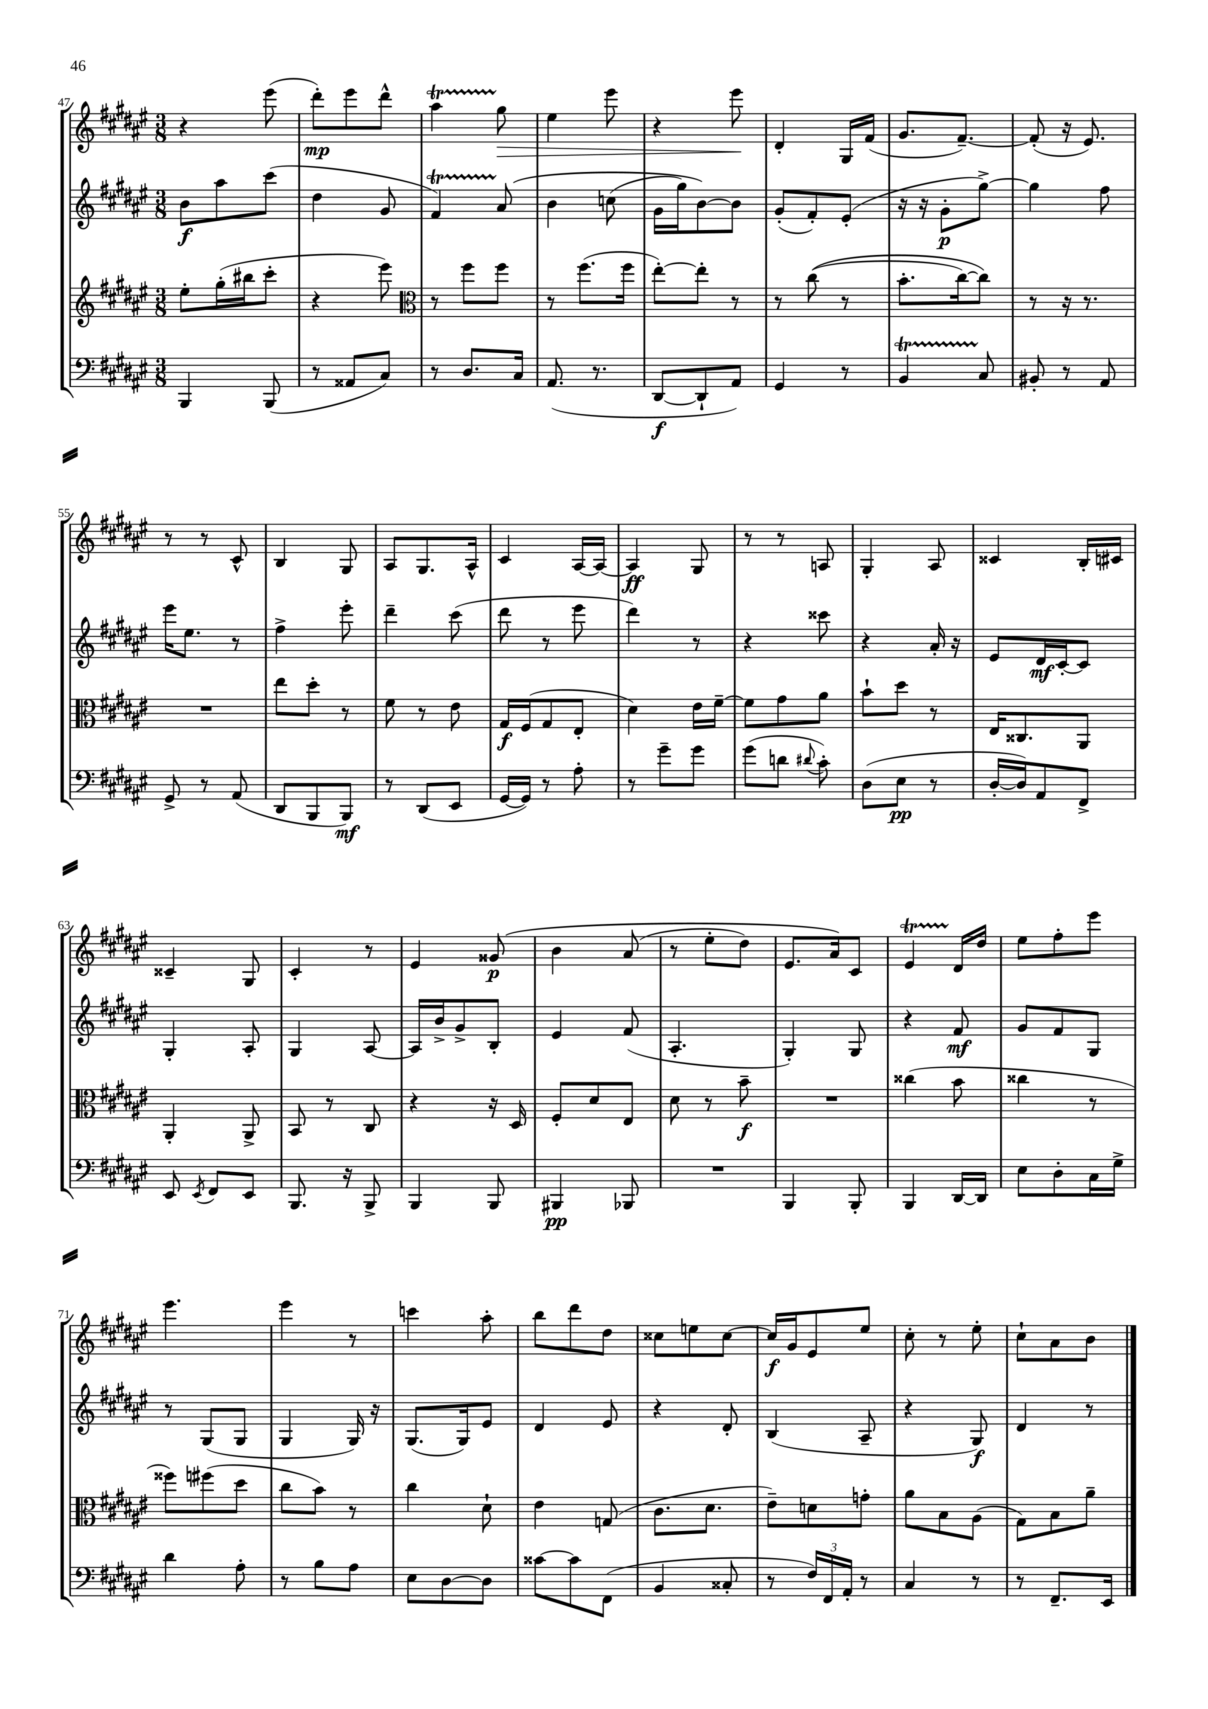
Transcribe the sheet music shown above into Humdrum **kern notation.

**kern	**dynam	**kern	**dynam	**kern	**dynam	**kern	**dynam
*part4	*part4	*part3	*part3	*part2	*part2	*part1	*part1
*staff4	*staff4	*staff3	*staff3	*staff2	*staff2	*staff1	*staff1
*clefF4	*	*clefG2	*	*clefG2	*	*clefG2	*
*k[f#c#g#d#a#e#]	*	*k[f#c#g#d#a#e#]	*	*k[f#c#g#d#a#e#]	*	*k[f#c#g#d#a#e#]	*
*M3/8	*	*M3/8	*	*M3/8	*	*M3/8	*
=47	=47	=47	=47	=47	=47	=47	=47
4BBB/	.	8ee#'\L	.	8b\L	f	4r	.
.	.	(16gg#'\L	.	8aa#\	.	.	.
.	.	16bb#X\J	.	.	.	.	.
(8BBB/	.	8ccc#'\J	.	(8ccc#\J	.	(8eee#\	.
=48	=48	=48	=48	=48	=48	=48	=48
8r	.	4r	.	4dd#\	.	8ddd#'\L)	mp
8AA##X/L	.	.	.	.	.	8eee#\	.
8C#/J)	.	8eee#\)	.	8g#/	.	8ddd#^^\J	.
=49	=49	=49	=49	=49	=49	=49	=49
*	*	*clefC3	*	*	*	*	*
8r	.	8r	.	4f#T/)	.	4aa#t\	.
8.D#/L	.	8ff#\L	.	.	.	.	.
!	!	!	!	!	!	!	!LO:HP:b
.	.	8ff#\J	.	(8a#/	.	8gg#\	>
16C#/Jk	.	.	.	.	.	.	.
=50	=50	=50	=50	=50	=50	=50	=50
(8.AA#/	.	8r	.	4b\	.	4ee#\	.
.	.	(8.ff#\L	.	.	.	.	.
8.r	.	.	.	.	.	.	.
.	.	.	.	(8ccn\	.	8eee#\	.
.	.	16ff#\Jk	.	.	.	.	.
=51	=51	=51	=51	=51	=51	=51	=51
[8DD#/L	f	[8ee#'\L)	.	16g#\LL	.	4r	.
.	.	.	.	16gg#\J)	.	.	.
8DD#`/]	.	8ee#'\J]	.	[8b\)	.	.	.
8AA#/J)	.	8r	.	8b\J]	.	8eee#\	.
.	.	.	.	.	.	.	]
=52	=52	=52	=52	=52	=52	=52	=52
4GG#/	.	8r	.	(8g#'/L	.	4d#'/	.
.	.	((8cc#\	.	8f#'/)	.	.	.
8r	.	8r	.	(8e#'/J	.	16G#/LL	.
.	.	.	.	.	.	(16f#/JJ	.
=53	=53	=53	=53	=53	=53	=53	=53
4BBT/	.	8.b'\L	.	16r	.	8.g#/L	.
.	.	.	.	16r	.	.	.
.	.	.	.	8g#'\L	p	.	.
.	.	[16cc#\k)	.	.	.	[8.f#~/J)	.
8C#/	.	8cc#\J])	.	[8gg#^\J)	.	.	.
=54	=54	=54	=54	=54	=54	=54	=54
8BB#X'/	.	8r	.	4gg#\]	.	(8f#'/]	.
8r	.	16r	.	.	.	16r	.
.	.	8.r	.	.	.	8.e#/)	.
8AA#/	.	.	.	8ff#\	.	.	.
!!LO:LB:g=z
=55	=55	=55	=55	=55	=55	=55	=55
8GG#^/	.	4.r	.	16eee#\KL	.	8r	.
.	.	.	.	8.ee#\J	.	.	.
8r	.	.	.	.	.	8r	.
(8AA#/	.	.	.	8r	.	8c#^^/	.
=56	=56	=56	=56	=56	=56	=56	=56
8DD#/L	.	8ee#\L	.	4ff#^\	.	4B/	.
8BBB/	.	8dd#'\J	.	.	.	.	.
8BBB/J)	mf	8r	.	8eee#'\	.	8G#/	.
=57	=57	=57	=57	=57	=57	=57	=57
8r	.	8f#\	.	4ddd#~\	.	8A#/L	.
(8DD#/L	.	8r	.	.	.	8.G#/	.
8EE#/J	.	8e#\	.	(8ccc#\	.	.	.
.	.	.	.	.	.	16A#^^/Jk	.
=58	=58	=58	=58	=58	=58	=58	=58
[16GG#/LL	.	16G#/LL	f	8ddd#\	.	4c#/	.
16GG#/JJ])	.	(16F#/J	.	.	.	.	.
8r	.	8G#/	.	8r	.	.	.
8A#'\	.	8E#'/J	.	8eee#\	.	[16A#/LL	.
.	.	.	.	.	.	16A#/JJ_	.
=59	=59	=59	=59	=59	=59	=59	=59
8r	.	4d#\)	.	4ddd#\)	.	4A#/]	ff
8g#~\L	.	.	.	.	.	.	.
8g#\J	.	16e#\LL	.	8r	.	8G#/	.
.	.	[16f#~\JJ	.	.	.	.	.
=60	=60	=60	=60	=60	=60	=60	=60
(8g#\L	.	8f#\L]	.	4r	.	8r	.
8dn\J	.	8g#\	.	.	.	8r	.
8qqd#X/	.	.	.	.	.	.	.
8c#'\)	.	8a#\J	.	8ccc##X\	.	8An/	.
=61	=61	=61	=61	=61	=61	=61	=61
(8D#\L	.	8b`\L	.	4r	.	4G#'/	.
8E#\J	pp	8dd#\J	.	.	.	.	.
8r	.	8r	.	16a#'/	.	8A#/	.
.	.	.	.	16r	.	.	.
=62	=62	=62	=62	=62	=62	=62	=62
[16D#'/LL	.	16E#/KL	.	8e#/L	.	4c##X/	.
16D#/J])	.	8.C##X/	.	.	.	.	.
8AA#/	.	.	.	16d#/L	mf	.	.
.	.	.	.	[16c#'/J	.	.	.
8FF#^/J	.	8AA#/J	.	8c#/J]	.	16B'/LL	.
.	.	.	.	.	.	16c#X/JJ	.
!!LO:LB:g=z
=63	=63	=63	=63	=63	=63	=63	=63
8EE#/	.	4AA#'/	.	4G#'/	.	4c##X~/	.
8qEE#/	.	.	.	.	.	.	.
8FF#/L	.	.	.	.	.	.	.
8EE#/J	.	8AA#^/	.	8A#'/	.	8G#/	.
=64	=64	=64	=64	=64	=64	=64	=64
8.BBB/	.	8BB/	.	4G#/	.	4c#'/	.
.	.	8r	.	.	.	.	.
16r	.	.	.	.	.	.	.
8BBB^/	.	8C#/	.	[8A#/	.	8r	.
=65	=65	=65	=65	=65	=65	=65	=65
4BBB/	.	4r	.	16A#/LL]	.	4e#/	.
.	.	.	.	16b^/J	.	.	.
.	.	.	.	8g#^/	.	.	.
8BBB/	.	16r	.	8B'/J	.	(8g##X/	p
.	.	16D#/	.	.	.	.	.
=66	=66	=66	=66	=66	=66	=66	=66
4BBB#X/	pp	8F#'/L	.	4e#/	.	4b\	.
.	.	8d#/	.	.	.	.	.
8BBB-X/	.	8E#/J	.	(8f#/	.	(8a#/	.
=67	=67	=67	=67	=67	=67	=67	=67
4.r	.	8d#\	.	4.A#'/	.	8r	.
.	.	8r	.	.	.	8ee#'\L	.
.	.	8b~\	f	.	.	8dd#\J)	.
=68	=68	=68	=68	=68	=68	=68	=68
4BBB/	.	4.r	.	4G#'/)	.	8.e#/L	.
.	.	.	.	.	.	16a#/k)	.
8BBB'/	.	.	.	8G#/	.	8c#/J	.
=69	=69	=69	=69	=69	=69	=69	=69
4BBB/	.	(4cc##X\	.	4r	.	4e#t/	.
[16DD#/LL	.	8b\	.	8f#/	mf	16d#/LL	.
16DD#/JJ]	.	.	.	.	.	16dd#/JJ	.
=70	=70	=70	=70	=70	=70	=70	=70
8E#\L	.	4cc##X\	.	8g#/L	.	8ee#\L	.
8D#'\	.	.	.	8f#/	.	8ff#'\	.
16C#\L	.	8r	.	8G#/J	.	8eee#\J	.
16G#^\JJ	.	.	.	.	.	.	.
!!LO:LB:g=z
=71	=71	=71	=71	=71	=71	=71	=71
4d#\	.	8ff##X\L)	.	8r	.	4.eee#\	.
.	.	(8ff#X\	.	(8G#/L	.	.	.
8A#'\	.	8dd#\J	.	8G#/J	.	.	.
=72	=72	=72	=72	=72	=72	=72	=72
8r	.	8cc#\L	.	4G#/	.	4eee#\	.
8B\L	.	8b\J)	.	.	.	.	.
8A#\J	.	8r	.	16G#/)	.	8r	.
.	.	.	.	16r	.	.	.
=73	=73	=73	=73	=73	=73	=73	=73
8E#\L	.	4cc#\	.	(8.G#/L	.	4cccn\	.
[8D#\	.	.	.	.	.	.	.
.	.	.	.	16G#/k)	.	.	.
8D#\J]	.	8d#`\	.	8e#/J	.	8aa#'\	.
=74	=74	=74	=74	=74	=74	=74	=74
[8c##X\L	.	4e#\	.	4d#/	.	8bb\L	.
8c##\]	.	.	.	.	.	8ddd#\	.
(8FF#\J	.	(8Gn/	.	8e#/	.	8dd#\J	.
=75	=75	=75	=75	=75	=75	=75	=75
4BB/	.	8.c#\L	.	4r	.	8cc##X\L	.
.	.	.	.	.	.	8een\	.
.	.	8.d#\J	.	.	.	.	.
8C##X'/	.	.	.	8d#'/	.	[8cc##\J	.
=76	=76	=76	=76	=76	=76	=76	=76
8r	.	8e#~\L)	.	(4B/	.	16cc##/LL]	f
.	.	.	.	.	.	16g#/J	.
24F#/LL)	.	8dn\	.	.	.	8e#/	.
24FF#/	.	.	.	.	.	.	.
24AA#'/JJ	.	.	.	.	.	.	.
8r	.	8gn'\J	.	8A#~/	.	8ee#/J	.
=77	=77	=77	=77	=77	=77	=77	=77
4C#/	.	8a#\L	.	4r	.	8cc#'\	.
.	.	8B\	.	.	.	8r	.
8r	.	(8A#\J	.	8G#/)	f	8ee#'\	.
=78	=78	=78	=78	=78	=78	=78	=78
8r	.	8G#\L)	.	4d#/	.	8cc#`\L	.
8.FF#~/L	.	8B\	.	.	.	8a#\	.
.	.	8a#~\J	.	8r	.	8b\J	.
16EE#/Jk	.	.	.	.	.	.	.
==	==	==	==	==	==	==	==
*-	*-	*-	*-	*-	*-	*-	*-
